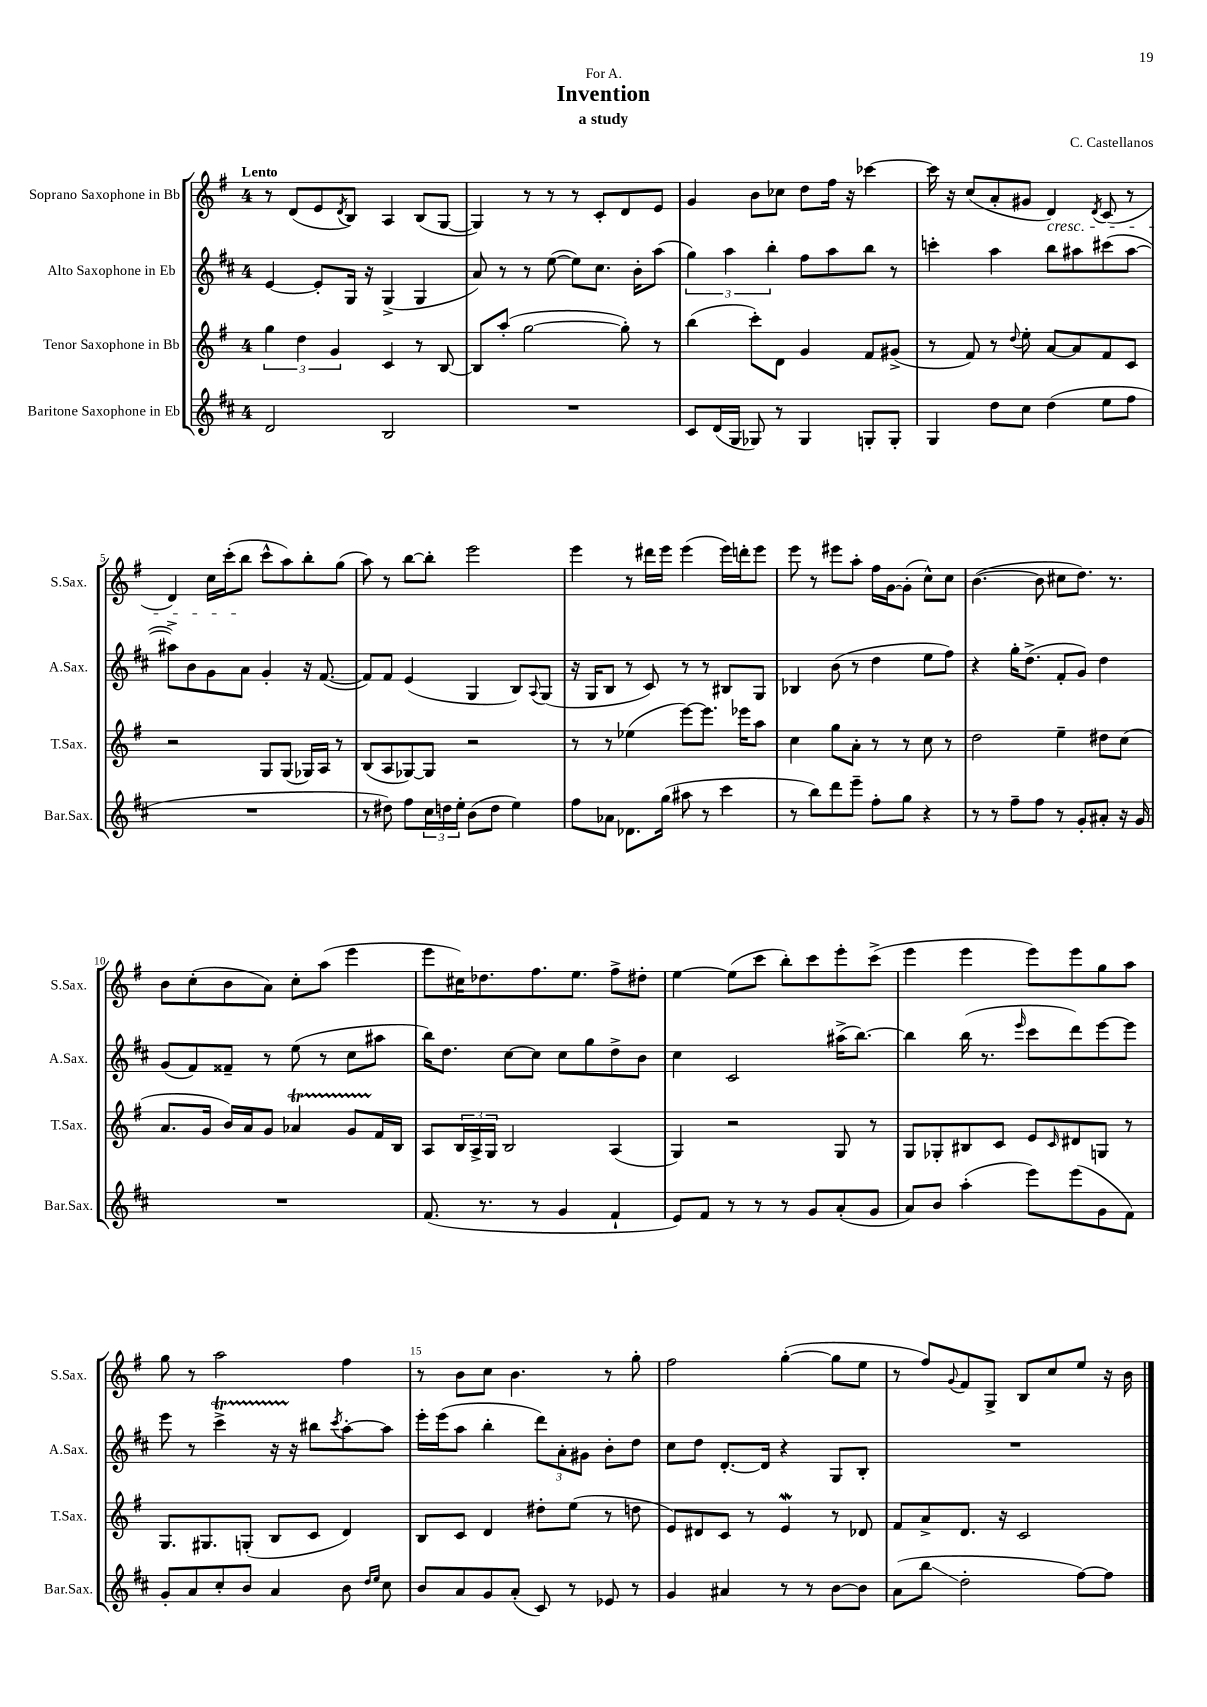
\header { title = "Invention" composer = "C. Castellanos" subtitle = "a study" dedication = "For A." }
<<
\new StaffGroup <<
\new Staff = "s0" \with { instrumentName = "Soprano Saxophone in Bb" shortInstrumentName = "S.Sax." } {
    \clef treble \key g \major \once \override Staff.TimeSignature.style = #'single-digit \time 4/4 \tempo "Lento"
    r8 d'8( e'8 \acciaccatura { d'8 } b8) a4 b8( g8~ |
    g4) r8 r8 r8 c'8-. d'8 e'8 |
    g'4 b'8 ces''8 d''8 fis''16 r16 ces'''4~ |
    ces'''16 r16 c''8( a'8-. gis'8 d'4\cresc) \acciaccatura { d'8 } c'8( r8 |
    d'4) c''16 c'''16-.( b''8\! c'''8-^ a''8) b''8-. g''8( |
    a''8) r8 b''8~ b''8-. e'''2 |
    e'''4 r8 dis'''16 e'''16 e'''4( e'''16) d'''16-. e'''8 |
    e'''8 r8 eis'''8 a''8-. fis''16 g'16~ g'8-.( c''8-^) c''8 |
    b'4.~( b'8 cis''8 d''8.) r8. |
    b'8 c''8-.( b'8 a'8) c''8-. a''8( e'''4 |
    e'''8 cis''16) des''8. fis''8. e''8. fis''8-> dis''8-. |
    e''4~ e''8( c'''8 b''8-.) c'''8 e'''8-. c'''8->( |
    e'''4 e'''4 e'''8) e'''8 g''8 a''8 |
    g''8 r8 a''2 fis''4 |
    r8 b'8 c''8 b'4. r8 g''8-. |
    fis''2 g''4~-.( g''8 e''8 |
    r8 fis''8) \appoggiatura { g'8 } fis'8 g8-> b8 c''8 e''8 r16 b'16 \bar "|." |
}
\new Staff = "s1" \with { instrumentName = "Alto Saxophone in Eb" shortInstrumentName = "A.Sax." } {
    \clef treble \key d \major \once \override Staff.TimeSignature.style = #'single-digit \time 4/4
    e'4~ e'8-. g16 r16 g4->( g4 |
    a'8) r8 r8 e''8~( e''8) cis''8. b'16-. a''8( |
    \tuplet 3/2 { g''4) a''4 b''4-. } fis''8 a''8 b''8 r8 |
    c'''4-. a''4 b''8 ais''8 cis'''8( ais''8~ |
    ais''8->) b'8 g'8 a'8 g'4-. r16 fis'8.~( |
    fis'8) fis'8 e'4( g4 b8) \appoggiatura { a8 } g8( |
    r16 g16 b8 r8 cis'8) r8 r8 bis8 g8 |
    bes4 b'8( r8 d''4 e''8 fis''8) |
    r4 g''16-. d''8.->( fis'8-. g'8) d''4 |
    g'8( fis'8) fisis'8-- r8 e''8( r8 cis''8 ais''8 |
    b''16) d''8. cis''8~ cis''8 cis''8 g''8 d''8-> b'8 |
    cis''4 cis'2 ais''16->( b''8.~) |
    b''4 b''16( r8. \grace { e'''16 } cis'''8 d'''8) e'''8~ e'''8 |
    e'''8 r8 cis'''4->\startTrillSpan r16 r16\stopTrillSpan bis''8 \acciaccatura { cis'''8 } a''8~-. a''8 |
    e'''16-. e'''16( a''8 b''4-. \tuplet 3/2 { d'''8) a'8-. gis'8 } b'8-. d''8 |
    cis''8 d''8 d'8.~-. d'16 r4 g8 b8-. |
    R1 \bar "|." |
}
\new Staff = "s2" \with { instrumentName = "Tenor Saxophone in Bb" shortInstrumentName = "T.Sax." } {
    \clef treble \key g \major \once \override Staff.TimeSignature.style = #'single-digit \time 4/4
    \tuplet 3/2 { g''4 d''4 g'4 } c'4 r8 b8~ |
    b8 a''8-.( g''2~ g''8-.) r8 |
    b''4( c'''8-.) d'8 g'4 fis'8 gis'8->( |
    r8 fis'8) r8 \appoggiatura { d''8 } e''8-. a'8~ a'8 fis'8 c'8 |
    r2 g8 g8( ges16) a16 r8 |
    b8( a8 ges8~) ges8 r2 |
    r8 r8 ees''4( e'''8~) e'''8. ees'''16 a''8 |
    c''4 g''8 a'8-. r8 r8 c''8 r8 |
    d''2 e''4-- dis''8 c''8( |
    a'8. g'16 b'16) a'16 g'8 aes'4\startTrillSpan g'8 fis'16\stopTrillSpan b16 |
    a8 \tuplet 3/2 { b16 a16-> g16 } b2 a4( |
    g4) r2 g8 r8 |
    g8 ges8-. bis8 c'8 e'8 \grace { c'16 } dis'8 g8 r8 |
    g8. gis8. g8-.( b8 c'8 d'4) |
    b8 c'8 d'4 dis''8-. e''8( r8 d''8 |
    e'8) dis'8 c'8 r8 e'4\mordent r8 des'8 |
    fis'8 a'8-> d'8. r16 c'2 \bar "|." |
}
\new Staff = "s3" \with { instrumentName = "Baritone Saxophone in Eb" shortInstrumentName = "Bar.Sax." } {
    \clef treble \key d \major \once \override Staff.TimeSignature.style = #'single-digit \time 4/4
    d'2 b2 |
    R1 |
    cis'8 d'16( g16 ges8) r8 ges4 g8-. g8-. |
    g4 d''8 cis''8 d''4( e''8 fis''8 |
    R1 |
    r8 dis''8) fis''8 \tuplet 3/2 { cis''16 d''16 e''16-. } b'8( d''8 e''4) |
    fis''8 aes'8 des'8. g''16( ais''8 r8 cis'''4 |
    r8 b''8) d'''8 e'''8-- fis''8-. g''8 r4 |
    r8 r8 fis''8-- fis''8 r8 g'8-. ais'8-. r16 g'16 |
    R1 |
    fis'8.( r8. r8 g'4 fis'4-! |
    e'8) fis'8 r8 r8 r8 g'8 a'8-.( g'8 |
    a'8) b'8 a''4-.( e'''8) e'''8( g'8 fis'8) |
    g'8-. a'8 cis''8-. b'8 a'4 b'8 \grace { d''16 e''16 } cis''8 |
    b'8 a'8 g'8 a'8-.( cis'8) r8 ees'8 r8 |
    g'4 ais'4 r8 r8 b'8~ b'8 |
    a'8( b''8\glissando d''2-. fis''8~) fis''8 \bar "|." |
}
>>
>>
\layout { \context { \Score \override BarNumber.break-visibility = ##(#f #t #t) barNumberVisibility = #(every-nth-bar-number-visible 5) } }
